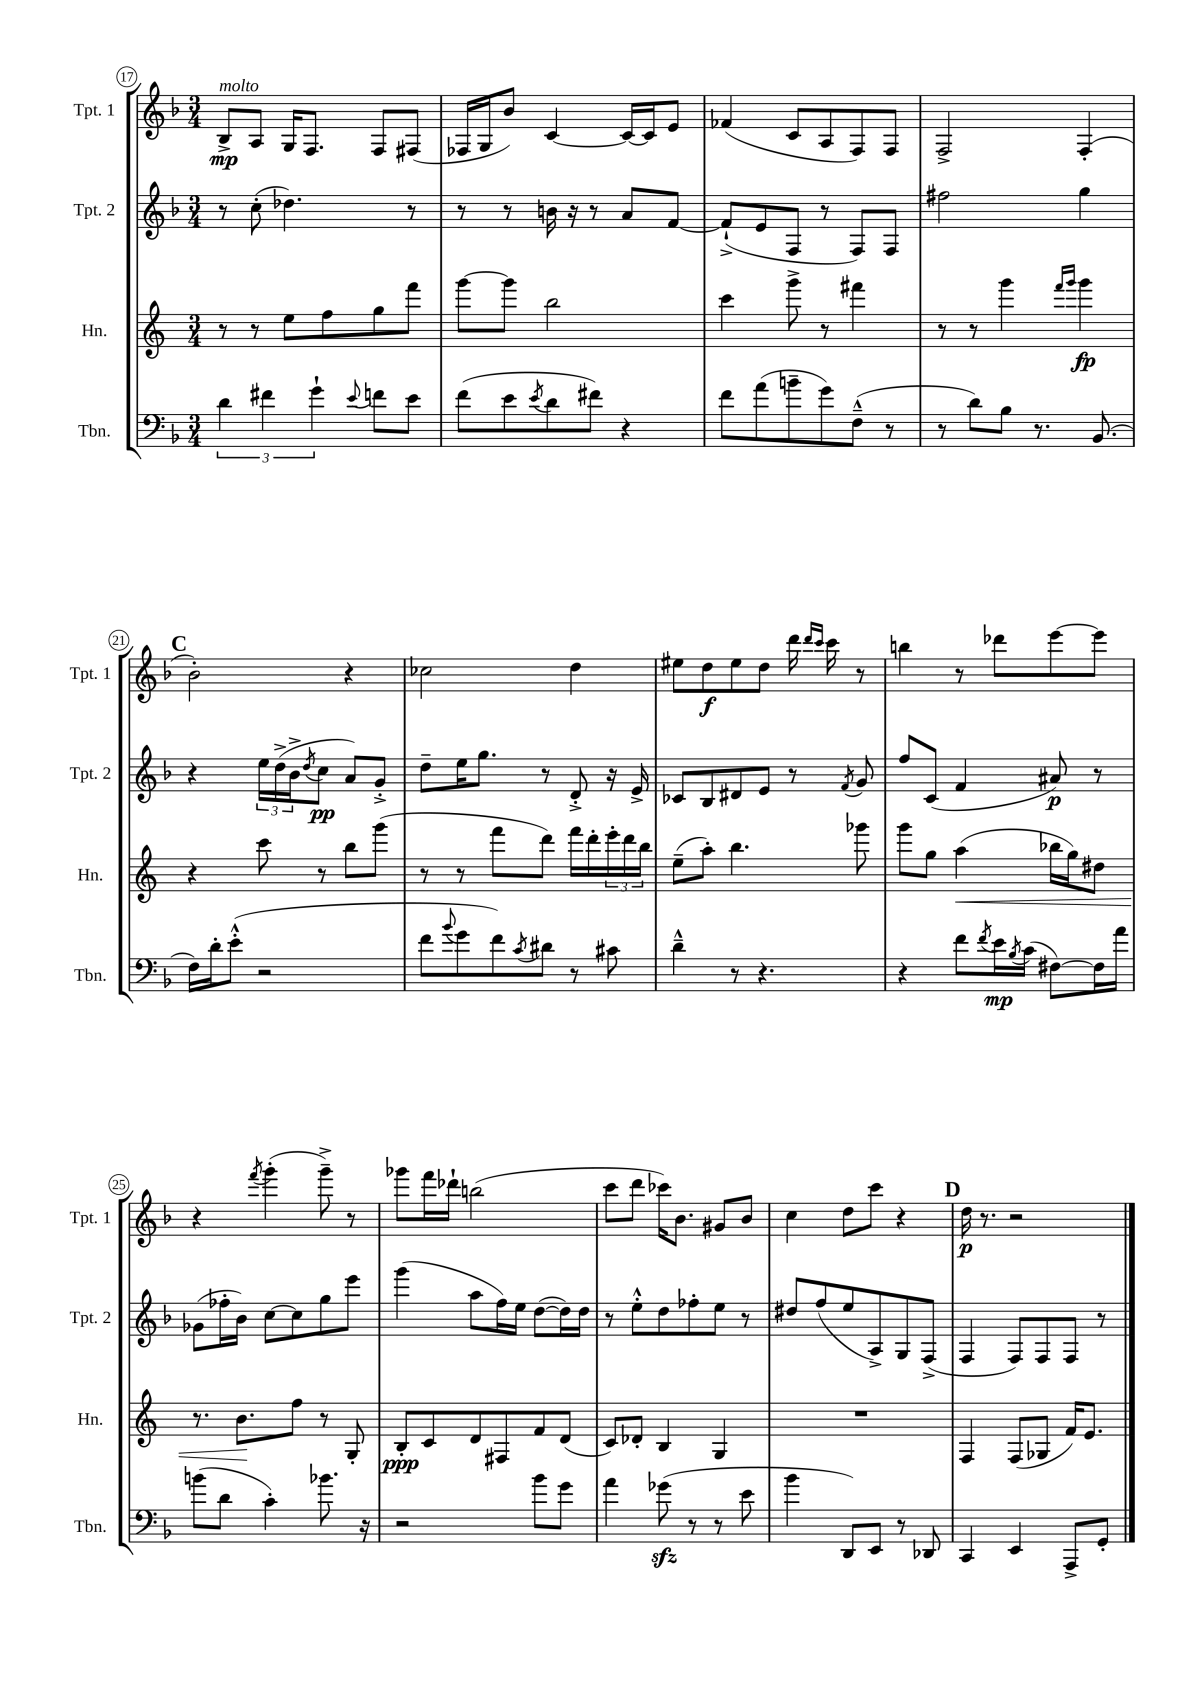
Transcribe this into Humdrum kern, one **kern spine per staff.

**kern	**dynam	**kern	**dynam	**kern	**dynam	**kern	**dynam
*part4	*part4	*part3	*part3	*part2	*part2	*part1	*part1
*staff4	*staff4	*staff3	*staff3	*staff2	*staff2	*staff1	*staff1
*I"Tbn.	*	*I"Hn.	*	*I"Tpt. 2	*	*I"Tpt. 1	*
*I'Tbn.	*	*I'Hn.	*	*I'Tpt. 2	*	*I'Tpt. 1	*
*clefF4	*	*clefG2	*	*clefG2	*	*clefG2	*
*k[b-]	*	*k[]	*	*k[b-]	*	*k[b-]	*
*M3/4	*	*M3/4	*	*M3/4	*	*M3/4	*
=17	=17	=17	=17	=17	=17	=17	=17
!	!	!	!	!	!	!LO:TX:a:i:t=molto	!
6d\	.	8r	.	8r	.	8B-^/L	mp
.	.	8r	.	(8cc'\	.	8A/J	.
6f#X\	.	.	.	.	.	.	.
.	.	8ee\L	.	4.dd-X\)	.	16G/KL	.
.	.	.	.	.	.	8.F/J	.
6g`\	.	.	.	.	.	.	.
.	.	8ff\	.	.	.	.	.
8qqe/	.	.	.	.	.	.	.
8fn\L	.	8gg\	.	.	.	8F/L	.
8e\J	.	8fff\J	.	8r	.	(8F#X/J	.
=18	=18	=18	=18	=18	=18	=18	=18
(8f\L	.	[8ggg\L	.	8r	.	16F-X/LL	.
.	.	.	.	.	.	16G/J	.
8e\	.	8ggg\J]	.	8r	.	8b-/J)	.
8qe/	.	.	.	.	.	.	.
8d\	.	2bb\	.	16bn\	.	[4c/	.
.	.	.	.	16r	.	.	.
8f#X\J)	.	.	.	8r	.	.	.
4r	.	.	.	8a/L	.	16c/LL_	.
.	.	.	.	.	.	16c/J]	.
.	.	.	.	[8f/J	.	8e/J	.
=19	=19	=19	=19	=19	=19	=19	=19
8f\L	.	4ccc\	.	(8f`^/L]	.	(4f-X/	.
(8a\	.	.	.	8e/	.	.	.
8bn~\	.	8ggg^\	.	8F/J	.	8c/L	.
8g\)	.	8r	.	8r	.	8A/	.
(8F~^^\J	.	4fff#X\	.	8F/L)	.	8F/)	.
8r	.	.	.	8F/J	.	8F/J	.
=20	=20	=20	=20	=20	=20	=20	=20
8r	.	8r	.	2ff#X\	.	2F^/	.
8d\L)	.	8r	.	.	.	.	.
8B-\J	.	4ggg\	.	.	.	.	.
8.r	.	.	.	.	.	.	.
.	.	16qqfff/LL	.	.	.	.	.
.	.	16qqggg/JJ	.	.	.	.	.
.	.	4ggg\	fp	4gg\	.	(4F'/	.
(8.BB-/	.	.	.	.	.	.	.
!!LO:LB:g=z
!!LO:REH:place=s1:t=C
=21	=21	=21	=21	=21	=21	=21	=21
16F\LL)	.	4r	.	4r	.	2b-'\)	.
16d'\J	.	.	.	.	.	.	.
(8e'^^\J	.	.	.	.	.	.	.
2r	.	8ccc\	.	24ee\LL	.	.	.
.	.	.	.	(24dd^\	.	.	.
.	.	.	.	24b-^\J	.	.	.
.	.	.	.	8qdd/	.	.	.
.	.	8r	.	8cc\J	pp	.	.
.	.	8bb\L	.	8a/L)	.	4r	.
.	.	(8ggg\J	.	8g'^/J	.	.	.
=22	=22	=22	=22	=22	=22	=22	=22
8f\L	.	8r	.	8dd~\L	.	2cc-X\	.
8qqb-/	.	.	.	.	.	.	.
8g\	.	8r	.	16ee\K	.	.	.
.	.	.	.	8.gg\J	.	.	.
8f\)	.	8fff\L	.	.	.	.	.
8qc/	.	.	.	.	.	.	.
8d#X\J	.	8ddd\J)	.	8r	.	.	.
8r	.	16fff\LL	.	8d'^/	.	4dd\	.
.	.	16ddd'\	.	.	.	.	.
8c#X\	.	24eee'\	.	16r	.	.	.
.	.	24ddd\	.	.	.	.	.
.	.	.	.	16e^/	.	.	.
.	.	24bb\JJ	.	.	.	.	.
=23	=23	=23	=23	=23	=23	=23	=23
4d~^^\	.	(8ee~\L	.	8c-X/L	.	8ee#X\L	.
.	.	8aa'\J)	.	8B-/	.	8dd\	f
8r	.	4.bb\	.	8d#X/	.	8ee#\	.
4.r	.	.	.	8e/J	.	8dd\J	.
.	.	.	.	8r	.	16ddd\	.
.	.	.	.	.	.	16qqddd/LL	.
.	.	.	.	.	.	16qqccc/JJ	.
.	.	.	.	.	.	16ccc\	.
.	.	.	.	8qf/	.	.	.
.	.	8ggg-X\	.	8g/	.	8r	.
=24	=24	=24	=24	=24	=24	=24	=24
4r	.	8ggg\L	.	8ff/L	.	4bbn\	.
.	.	8gg\J	.	(8c/J	.	.	.
!	!	!	!LO:HP:b	!	!	!	!
8f\L	.	(4aa\	<	4f/	.	8r	.
8qf/	.	.	.	.	.	.	.
16e\L	mp	.	.	.	.	8ddd-X\L	.
8qB-/	.	.	.	.	.	.	.
(16c\JJ	.	.	.	.	.	.	.
[8F#X\L)	.	16bb-X\LL	.	8a#X/)	p	[8eee\	.
.	.	16gg\J)	.	.	.	.	.
16F#\L]	.	8dd#X\J	.	8r	.	8eee\J]	.
16a\JJ	.	.	.	.	.	.	.
!!LO:LB:g=z
=25	=25	=25	=25	=25	=25	=25	=25
(8bn\L	.	8.r	.	(8g-X\L	.	4r	.
8d\J	.	.	.	16ff-X'\L	.	.	.
.	.	8.b\L	.	16b-\JJ)	.	.	.
.	.	.	.	.	.	8qfff/	.
4c'\)	.	.	.	[8cc\L	.	(4ggg'\	.
.	.	8ff\J	[	8cc\]	.	.	.
8.b-X\	.	8r	.	8gg\	.	8ggg~^\)	.
.	.	8G'/	.	8eee\J	.	8r	.
16r	.	.	.	.	.	.	.
=26	=26	=26	=26	=26	=26	=26	=26
2r	.	8B'/L	ppp	(4ggg\	.	8ggg-X\L	.
.	.	8c/	.	.	.	16fff\L	.
.	.	.	.	.	.	16ddd-X`\JJ	.
.	.	8d/	.	8aa\L	.	(2bbn\	.
.	.	8F#X/	.	16ff\L)	.	.	.
.	.	.	.	16ee\JJ	.	.	.
8b-\L	.	8f/	.	([8dd\L	.	.	.
8g\J	.	(8d/J	.	16dd\L])	.	.	.
.	.	.	.	16dd\JJ	.	.	.
=27	=27	=27	=27	=27	=27	=27	=27
4a\	.	8c/L)	.	8r	.	8ccc\L	.
.	.	8d-X'/J	.	8ee'^^\L	.	8ddd\J	.
(8g-Xzz\	.	4B/	.	8dd\	.	16ccc-X\KL)	.
.	.	.	.	.	.	8.b-\J	.
8r	.	.	.	8ff-X'\	.	.	.
8r	.	4G/	.	8ee\J	.	8g#X/L	.
8e\	.	.	.	8r	.	8b-/J	.
=28	=28	=28	=28	=28	=28	=28	=28
4b-\	.	2.r	.	8dd#X/L	.	4cc\	.
.	.	.	.	(8ff/	.	.	.
8DD/L)	.	.	.	8ee/	.	8dd\L	.
8EE/J	.	.	.	8A^/)	.	8ccc\J	.
8r	.	.	.	8G/	.	4r	.
8DD-X/	.	.	.	(8F^/J	.	.	.
!!LO:REH:place=s1:t=D
=29	=29	=29	=29	=29	=29	=29	=29
4CC/	.	4F/	.	4F/	.	16dd\	p
.	.	.	.	.	.	8.r	.
4EE/	.	(8F/L	.	8F/L)	.	2r	.
.	.	8G-X/J	.	8F/	.	.	.
8AAA^/L	.	16f/KL)	.	8F/J	.	.	.
.	.	8.e/J	.	.	.	.	.
8GG'/J	.	.	.	8r	.	.	.
==	==	==	==	==	==	==	==
*-	*-	*-	*-	*-	*-	*-	*-
